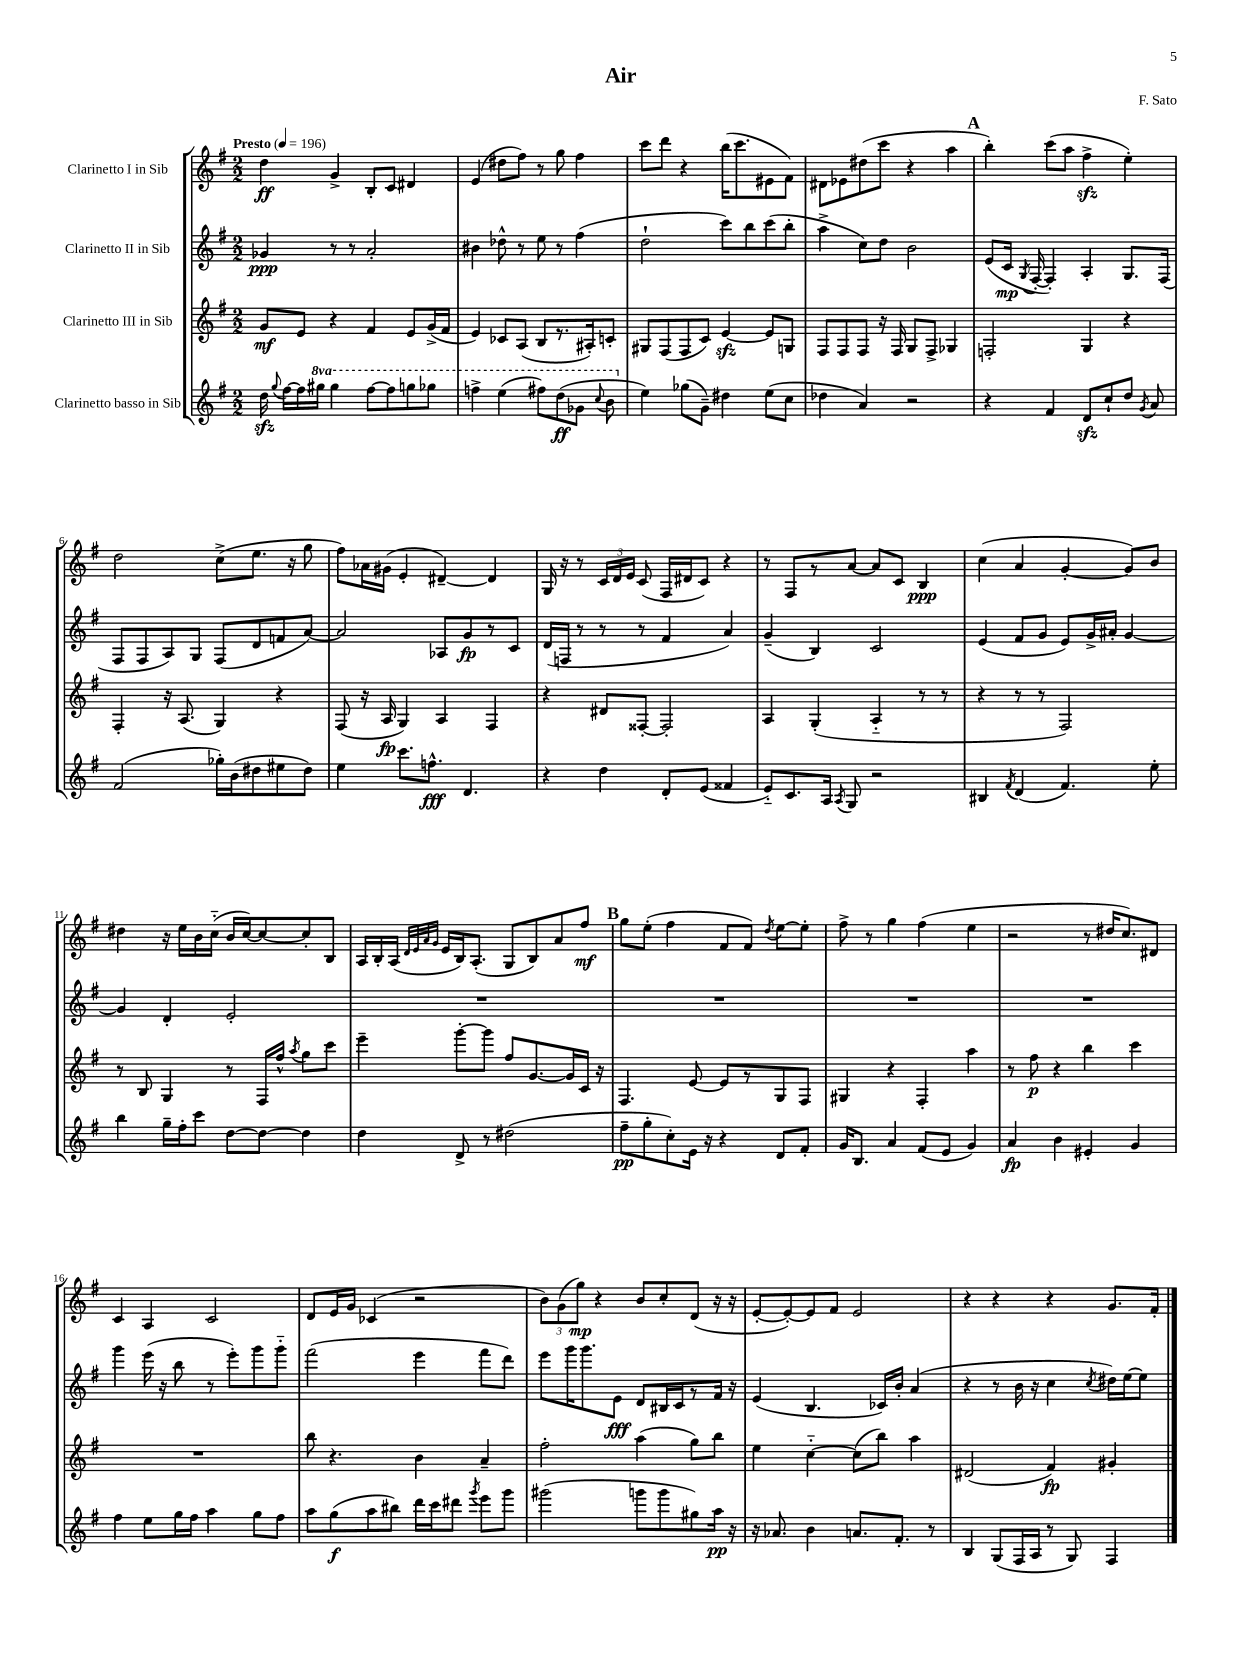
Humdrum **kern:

**kern	**kern	**kern	**kern
*staff4	*staff3	*staff2	*staff1
*clefG2	*clefG2	*clefG2	*clefG2
*k[f#]	*k[f#]	*k[f#]	*k[f#]
*M2/2	*M2/2	*M2/2	*M2/2
*MM196	*MM196	*MM196	*MM196
16dd	8g	4g-	4dd
8qqgg	.	.	.
[16ff#	.	.	.
16ff#]	8e	.	.
16ggg#	.	.	.
4ggg#	4r	8r	4g^
.	.	8r	.
[8fff#	4f#	2a'	8B'
8fff#]	.	.	8c
8ggg	8e	.	4d#
8ggg-	(16g^	.	.
.	16f#	.	.
=	=	=	=
4fff^	4e)	4b#	(4e
(4eee	8c-	8dd-^^	8dd#
.	(8A	8r	8ff#)
8fff#)	8B	8ee	8r
(8ddd	8.r	8r	8gg
8gg-	.	(4ff#	4ff#
.	16A#')	.	.
8qqccc	.	.	.
8bb	8c'	.	.
=	=	=	=
4ee)	8G#	2dd`	8ccc
.	(8F#	.	8ddd
(8gg-	8F#	.	4r
8g~)	8c)	.	.
4dd#	[4e	8ccc)	(16bb
.	.	.	8.ccc
.	.	8bb	.
(8ee	8e]	(8ccc	8e#
8cc	8G	8bb'	8f#)
=	=	=	=
4dd-	8F#	4aa^	8d#
.	8F#	.	8e-
4a)	8F#	8cc)	(8dd#
.	16r	8dd	8ccc
.	16F#	.	.
2r	8G	2b	4r
.	8F#^	.	.
.	4G-	.	4aa
=	=	=	=
4r	2F'	(8e	4bb')
.	.	16c	.
.	.	8qG	.
.	.	[16F#'	.
4f#	.	4F#'])	(8ccc
.	.	.	8aa
8d	4G	4A'	4ff#^
8cc`	.	.	.
8dd	4r	8.G	4ee')
8qg	.	.	.
8a	.	.	.
.	.	(16F#	.
=	=	=	=
(2f#	4F#'	8F#	2dd
.	.	8F#	.
.	16r	8A)	.
.	(8.A	.	.
.	.	8G	.
16gg-')	4G)	(8F#	(8cc^
(16b	.	.	.
8dd#	.	8d	8.ee
8ee#	4r	8f	.
.	.	.	16r
8dd#)	.	[8a)	8gg
=	=	=	=
4ee	(8F#	2a]	8ff#)
.	16r	.	16a-
.	16A	.	(16g#
8.ccc	4G)	.	4e'
8.ff^^	.	.	.
.	4A	8A-	[4d#~)
4.d	.	8g	.
.	4F#	8r	4d#]
.	.	8c	.
=	=	=	=
4r	4r	(16d	16G
.	.	16F	16r
.	.	8r	8r
4dd	8d#	8r	24c
.	.	.	24d
.	.	.	24e
.	[8F##'	8r	(8c
8d'	2F##']	4f#	16F#
.	.	.	16d#
(8e	.	.	8c)
4f##	.	4a)	4r
=	=	=	=
8e'~)	4A	(4g~	8r
8.c	.	.	8F#
.	(4G'	4B)	8r
16A	.	.	.
8qA	.	.	.
8G	.	.	[8a
2r	4A'~	2c	8a]
.	.	.	8c
.	8r	.	4B
.	8r	.	.
=	=	=	=
4B#	4r	(4e	(4cc
8qf#	.	.	.
(4d	8r	8f#	4a
.	8r	8g	.
4.f#)	2F#)	8e)	[4g'
.	.	16g^	.
.	.	16a#'	.
.	.	[4g	8g])
8ee'	.	.	8b
=	=	=	=
4bb	8r	4g]	4dd#
.	8B	.	.
16gg~	4G	4d'	16r
16ff#'	.	.	16ee
8ccc	.	.	16b
.	.	.	(16cc'~
[8dd	8r	2e'	16b
.	.	.	[16cc)
8dd_	16F#	.	8cc_
.	16ff#^^	.	.
.	8qaa	.	.
4dd]	8gg	.	8cc']
.	8ccc	.	8B
=	=	=	=
4dd	4eee~	1r	16A
.	.	.	16B'
.	.	.	(16A
.	.	.	32qqd
.	.	.	32qqe
.	.	.	32qqa
.	.	.	32qqg
.	.	.	16e
8d^	[8ggg'	.	16B)
.	.	.	(8.A'
8r	8ggg]	.	.
(2dd#	8ff#	.	8G
.	[8.g	.	8B)
.	.	.	8a
.	16g]	.	.
.	16c	.	8ff#
.	16r	.	.
=	=	=	=
8ff#~	4.F#	1r	8gg
8gg'	.	.	(8ee'
8cc')	.	.	4ff#
16e	[8e	.	.
16r	.	.	.
4r	8e]	.	8f#
.	8r	.	8f#)
.	.	.	8qdd
8d	8G	.	[8ee
8f#'	8F#	.	8ee']
=	=	=	=
16g	4G#	1r	8ff#^
8.B	.	.	.
.	.	.	8r
4a	4r	.	4gg
(8f#	4F#'	.	(4ff#
8e	.	.	.
4g)	4aa	.	4ee
=	=	=	=
4a	8r	1r	2r
.	8ff#	.	.
4b	4r	.	.
4e#'	4bb	.	8r
.	.	.	16dd#
.	.	.	8.cc)
4g	4ccc	.	.
.	.	.	8d#
=	=	=	=
4ff#	1r	4ggg	4c
8ee	.	(16eee	4A
.	.	16r	.
16gg	.	8bb	.
16ff#	.	.	.
4aa	.	8r	2c
.	.	8eee')	.
8gg	.	8ggg	.
8ff#	.	8ggg'~	.
=	=	=	=
8aa	8bb	(2fff#	8d
(8gg	4.r	.	16e
.	.	.	16g
8aa	.	.	(4c-
8bb#)	.	.	.
16ddd	4b	4eee	2r
16ccc	.	.	.
8ddd#	.	.	.
8qggg	.	.	.
8eee	4a~	8fff#	.
8ggg	.	8ddd)	.
=	=	=	=
(2ggg#	2ff#'	8eee	12b)
.	.	.	(12g
.	.	16ggg	.
.	.	.	12gg)
.	.	8.ggg	.
.	.	.	4r
.	.	8e	.
8ggg	(4aa	8d	8b
8ggg	.	16B#	8cc'
.	.	16c	.
8gg#)	8gg)	8r	(8d
16aa	8bb	16f#	16r
16r	.	16r	16r
=	=	=	=
16r	4ee	(4e	[8e'
8.a-	.	.	.
.	.	.	8e'_)
4b	[4cc'~	4.B	8e]
.	.	.	8f#
8.a	(8cc]	.	2e
.	8bb)	16c-)	.
8.f#'	.	16b'	.
.	4aa	(4a	.
8r	.	.	.
=	=	=	=
4B	(2d#	4r	4r
(8G	.	8r	4r
16F#	.	16b	.
16A	.	16r	.
8r	4f#)	4cc	4r
8G)	.	.	.
.	.	8qcc	.
4F#	4g#'	16dd#)	8.g
.	.	[16ee	.
.	.	8ee]	.
.	.	.	16f#'
==	==	==	==
*-	*-	*-	*-
